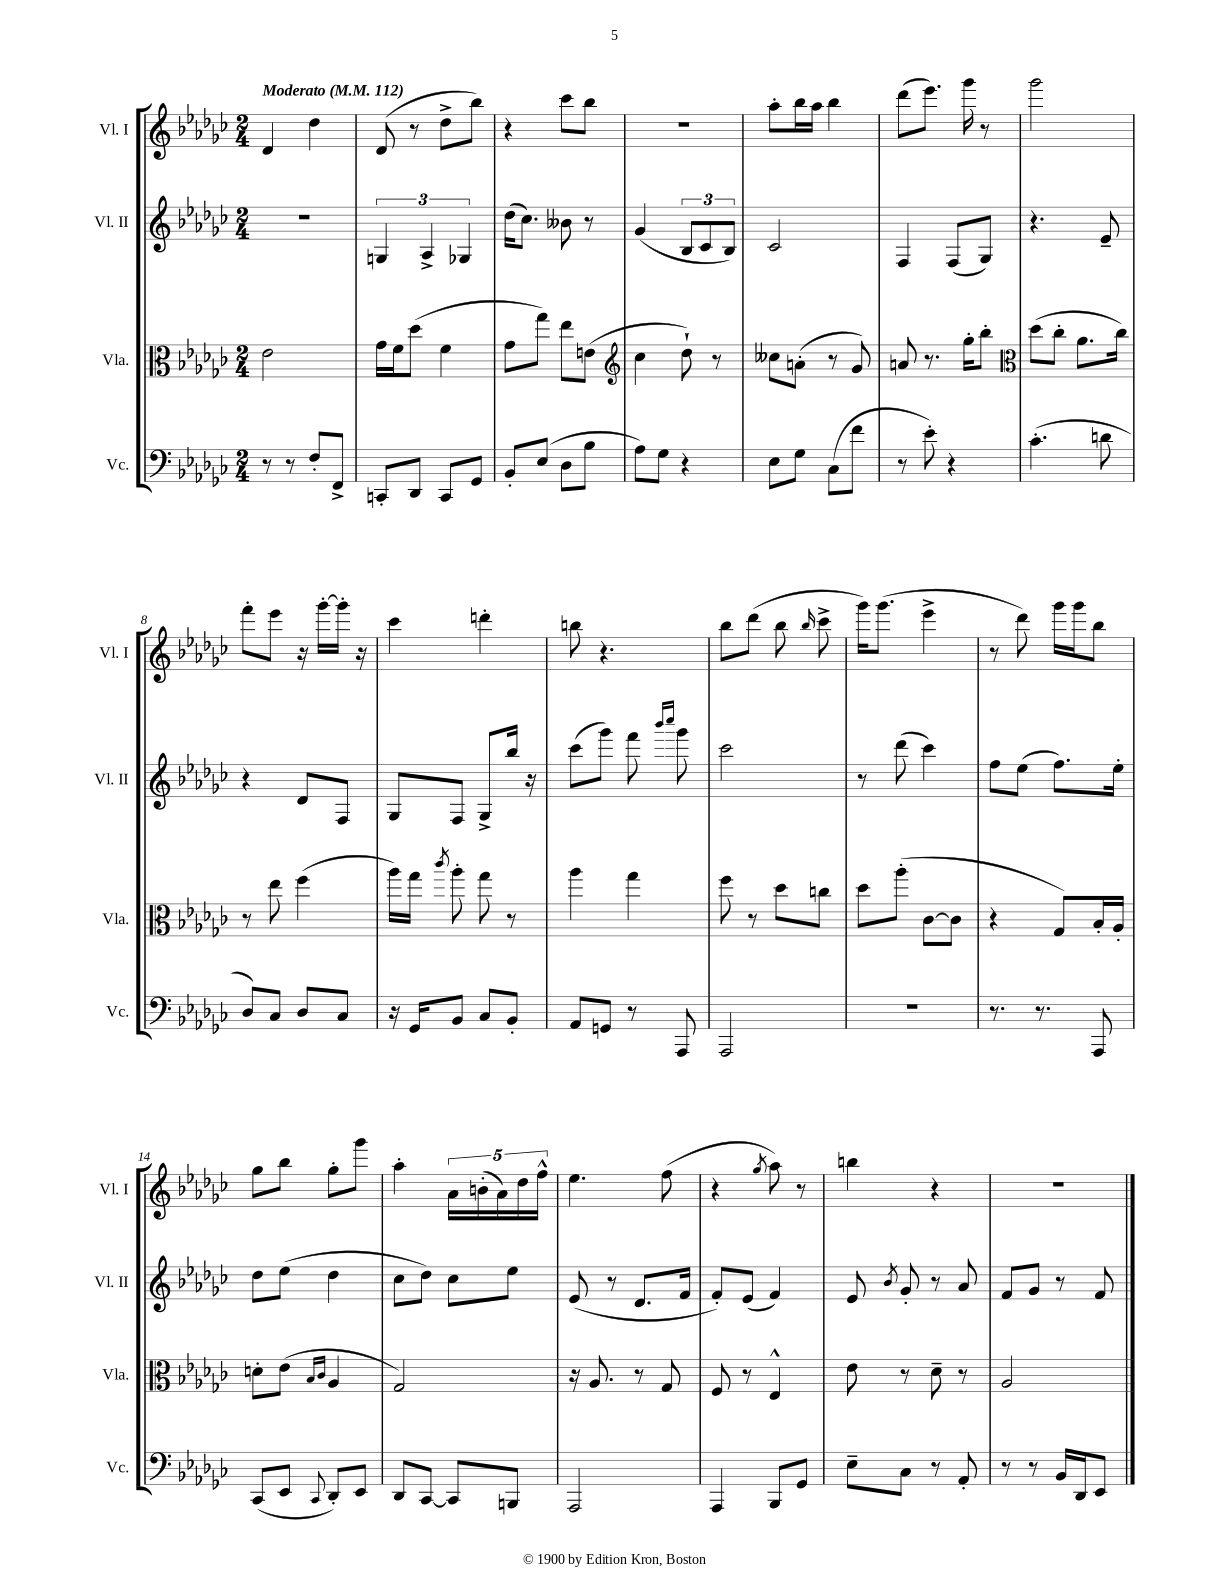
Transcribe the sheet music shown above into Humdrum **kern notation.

**kern	**kern	**kern	**kern
*part4	*part3	*part2	*part1
*staff4	*staff3	*staff2	*staff1
*I"Vc.	*I"Vla.	*I"Vl. II	*I"Vl. I
*I'Vc.	*I'Vla.	*I'Vl. II	*I'Vl. I
*clefF4	*clefC3	*clefG2	*clefG2
*k[b-e-a-d-g-c-]	*k[b-e-a-d-g-c-]	*k[b-e-a-d-g-c-]	*k[b-e-a-d-g-c-]
*M2/4	*M2/4	*M2/4	*M2/4
*MM112	*MM112	*MM112	*MM112
=1	=1	=1	=1
!	!	!	!LO:TX:a:B:t=Moderato
8r	2e-\	2r	4d-/
8r	.	.	.
8F'/L	.	.	4dd-\
8FF^/J	.	.	.
=2	=2	=2	=2
8CCn'/L	16g-\LL	6Gn/	(8d-/
.	16f\J	.	.
8DD-/J	(8dd-\J	.	8r
.	.	6A-^/	.
8CC/L	4f\	.	8dd-^\L
.	.	6G-X/	.
8GG-/J	.	.	8bb-\J)
=3	=3	=3	=3
8BB-'/L	8g-\L	(16dd-\KL	4r
.	.	8.cc-\J)	.
(8E-/J	8gg-\J)	.	.
8D-\L	8ee-\L	8b--X\	8ccc-\L
8B-\J	(8en\J	8r	8bb-\J
=4	=4	=4	=4
*	*clefG2	*	*
8A-\L)	4cc-\	(4g-/	2r
8G-\J	.	.	.
4r	8dd-`\)	12B-/L	.
.	.	12c-/	.
.	8r	.	.
.	.	12B-/J)	.
=5	=5	=5	=5
8E-\L	8cc--X\L	2c-/	8aa-'\L
8G-\J	(8an'\J	.	16bb-\L
.	.	.	16aa-\JJ
(8C-\L	8r	.	4bb-\
8f\J	8g-/)	.	.
=6	=6	=6	=6
8r	8an/	4F/	(8ddd-\L
8e-'\)	8.r	.	8.eee-\J)
4r	.	(8F/L	.
.	16gg-'\KL	.	16ggg-\
.	8bb-'\J	8G-/J)	8r
=7	=7	=7	=7
*	*clefC3	*	*
(4.c-'\	(8dd-\L	4.r	2ggg-\
.	8cc-'\J	.	.
.	8.a-\L	.	.
8dn\	.	8e-~/	.
.	16cc-\Jk)	.	.
!!LO:LB:g=z
=8	=8	=8	=8
8D-/L)	8r	4r	8fff'\L
8C-/J	8ee-\	.	8eee-\J
8D-/L	(4ff\	8d-/L	16r
.	.	.	[16ggg-'\LL
8C-/J	.	8F/J	16ggg-'\JJ]
.	.	.	16r
=9	=9	=9	=9
16r	16aa-\LL)	8G-/L	4ccc-\
16GG-/KL	16gg-\JJ	.	.
.	8qccc-/	.	.
8BB-/J	8aa-'\	8F/J	.
8C-/L	8gg-\	8G-^/L	4dddn'\
8BB-'/J	8r	16bb-/Jk	.
.	.	16r	.
=10	=10	=10	=10
8AA-/L	4aa-\	(8ccc-\L	8bbn\
8GGn/J	.	8ggg-\J)	4.r
8r	4gg-\	8fff\	.
.	.	16qqbbb-/LL	.
.	.	16qqcccc-/JJ	.
8AAA-/	.	8ggg-\	.
=11	=11	=11	=11
2AAA-/	8ff\	2ccc-\	8bb-\L
.	8r	.	(8ddd-\J
.	8dd-\L	.	8bb-\
.	.	.	16qqbb-/
.	8ccn\J	.	8ccc-^\
=12	=12	=12	=12
2r	8dd-\L	8r	16ggg-\KL)
.	.	.	(8.ggg-\J
.	(8aa-'\J	(8ddd-\	.
.	[8c-\L	4ccc-\)	4eee-^\
.	8c-\J]	.	.
=13	=13	=13	=13
8.r	4r	8ff\L	8r
.	.	(8ee-\J	8ddd-\)
8.r	.	.	.
.	8G-/L)	8.ff\L)	16ggg-\LL
.	.	.	16ggg-\J
8AAA-/	16B-'/L	.	8bb-\J
.	16A-'/JJ	16ee-'\Jk	.
!!LO:LB:g=z
=14	=14	=14	=14
(8CC-/L	8dn'\L	8dd-\L	8gg-\L
8EE-/J	(8e-\J	(8ee-\J	8bb-\J
.	16qqB-/LL	.	.
8qqCC-/	16qqc-/JJ	.	.
8DD-'/L)	4A-/	4dd-\	8gg-'\L
8EE-/J	.	.	8ggg-\J
=15	=15	=15	=15
8DD-/L	2G-/)	8cc-\L	4aa-'\
[8CC-/J	.	8dd-\J)	.
8CC-/L]	.	8cc-\L	20a-\LL
.	.	.	(20bn'\
.	.	.	20a-\)
8BBBn/J	.	8ee-\J	.
.	.	.	20dd-\
.	.	.	20ff^^\JJ
=16	=16	=16	=16
2AAA-/	16r	(8e-/	4.ee-\
.	8.A-/	.	.
.	.	8r	.
.	8r	8.d-/L	.
.	8G-/	.	(8ff\
.	.	16f/Jk	.
=17	=17	=17	=17
4AAA-/	8F/	8f'/L)	4r
.	8r	(8e-/J	.
.	.	.	8qgg-/
8BBB-/L	4E-^^/	4f/)	8aa-\)
8GG-/J	.	.	8r
=18	=18	=18	=18
8E-~\L	8e-\	8e-/	4bbn\
.	.	8qb-/	.
8C-\J	8r	8g-'/	.
8r	8d-~\	8r	4r
8AA-'/	8r	8a-/	.
=19	=19	=19	=19
8r	2A-/	8f/L	2r
8r	.	8g-/J	.
16BB-/LL	.	8r	.
16DD-/J	.	.	.
8EE-/J	.	8f/	.
==	==	==	==
*-	*-	*-	*-
